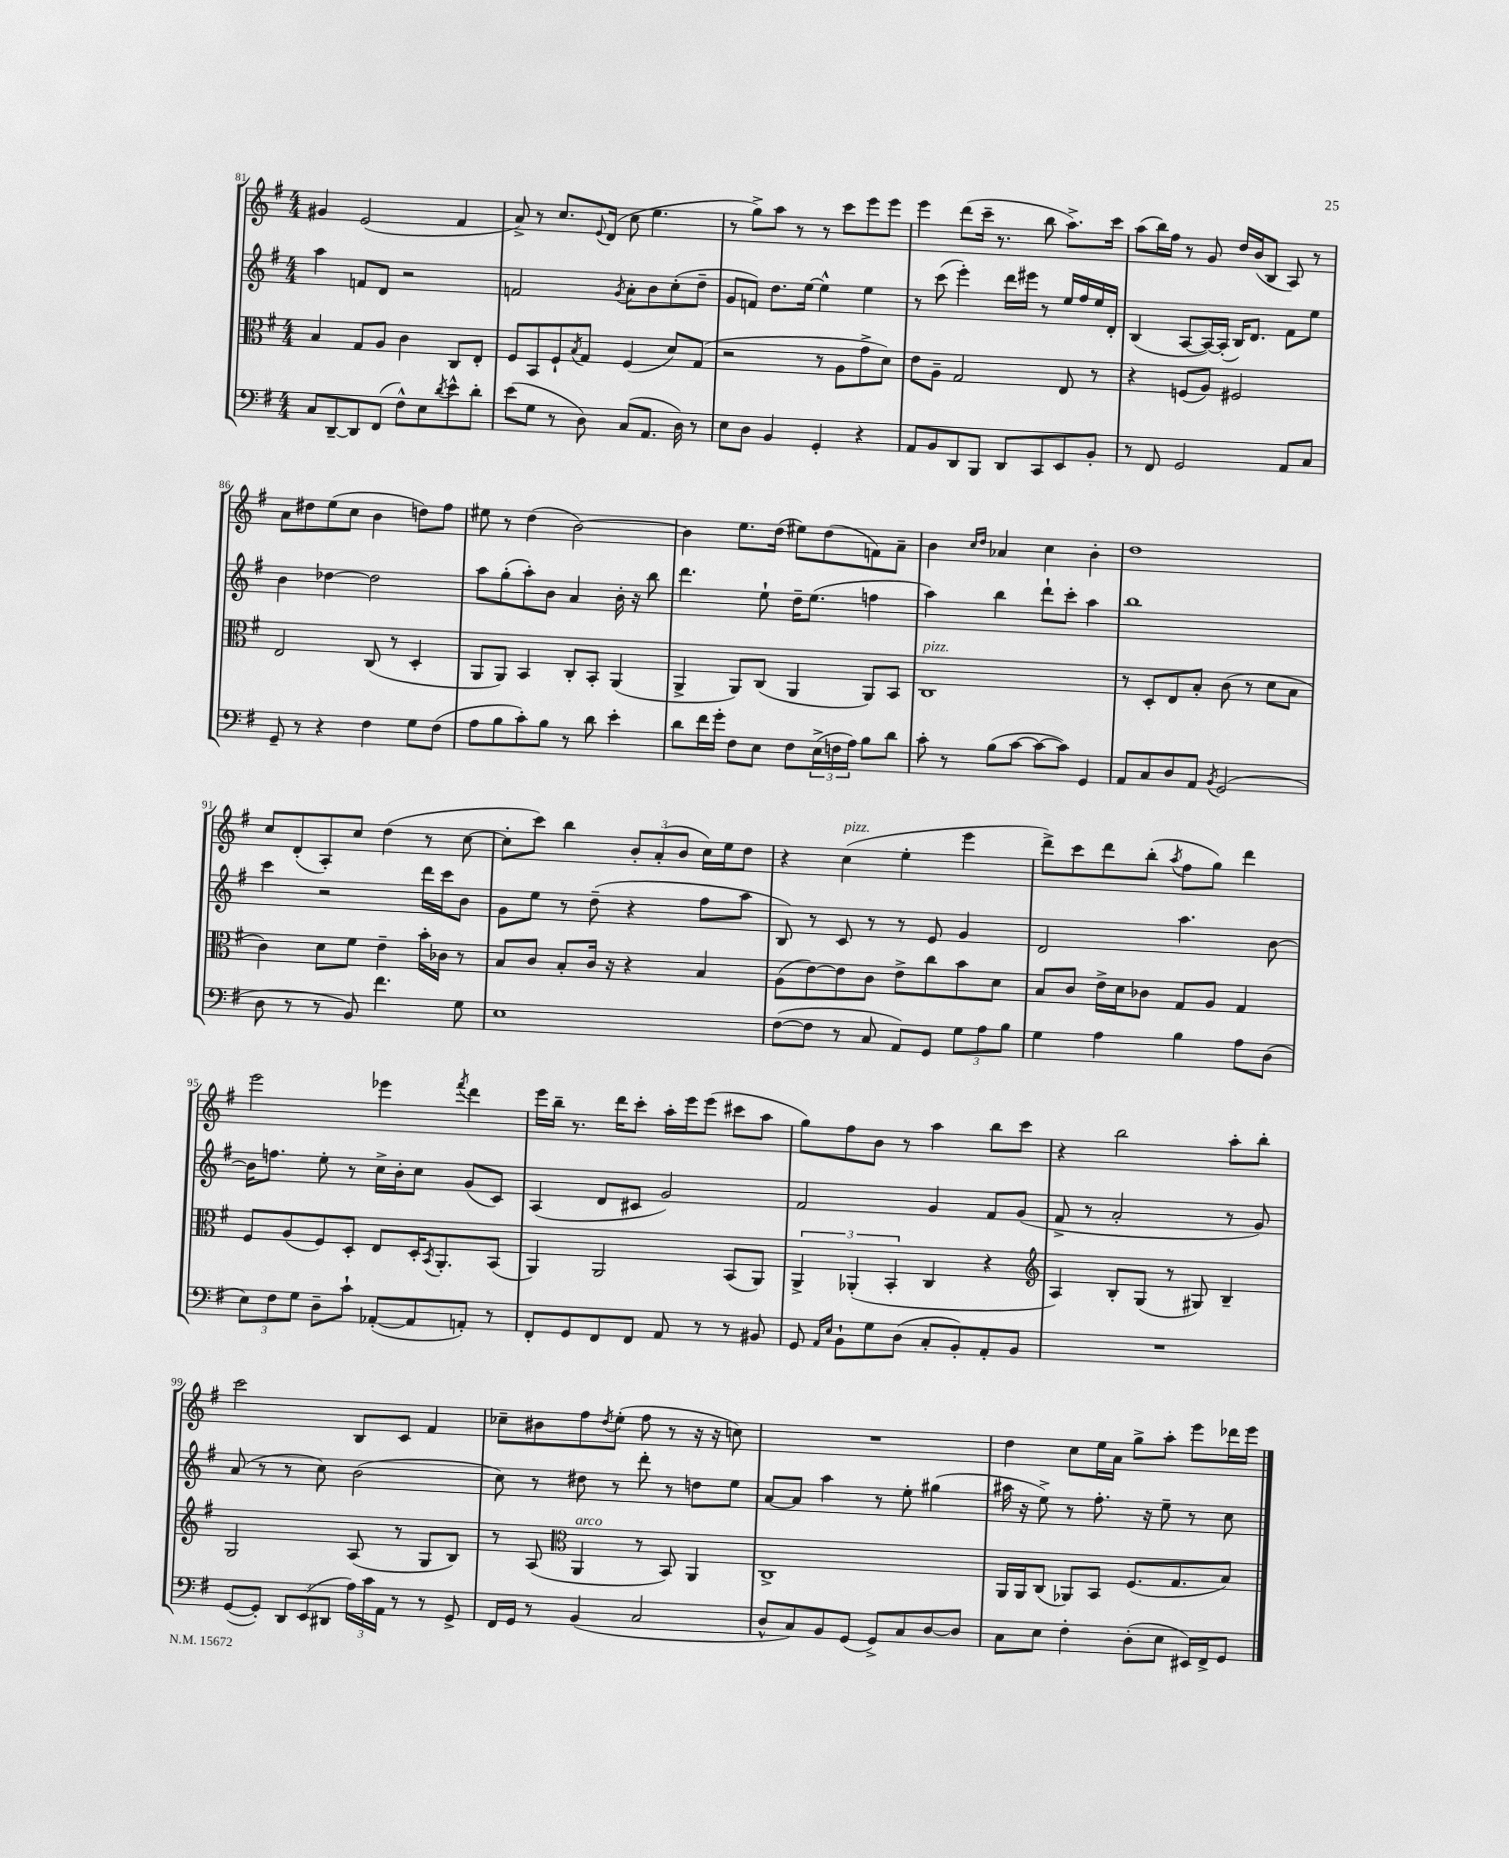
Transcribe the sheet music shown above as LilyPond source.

<<
\new StaffGroup <<
\new Staff = "s0" {
    \clef treble \key g \major \numericTimeSignature \time 4/4
    gis'4 e'2( fis'4 |
    a'8->) r8 c''8. \appoggiatura { e'8 } d'16( c''8 e''4. |
    r8 g''8->) a''8 r8 r8 c'''8 e'''8 e'''8 |
    e'''4 d'''8( c'''16-- r8. b''8 a''8.->) c'''16 |
    a''8( b''16) fis''16 r8 g'8 d''16 b'16( b8 a8) r8 |
    a'8 dis''8 e''8( c''8 b'4 d''8) fis''8 |
    eis''8 r8 d''4( b'2~) |
    b'4 e''8. d''16( eis''8) d''8( f'8) a'8-- |
    b'4 \grace { c''16 d''16 } aes'4 c''4 b'4-. |
    d''1 |
    c''8 d'8-.( a8-.) c''8 d''4( r8 c''8~ |
    c''8-. c'''8) b''4 \tuplet 3/2 { b'8-. a'8-.( b'8 } c''16) e''16 d''8 |
    r4 c''4^\markup { \italic "pizz." }( e''4-. e'''4 |
    d'''8->) c'''8 d'''8 b''8-.( \acciaccatura { a''8 } fis''8 g''8) d'''4 |
    e'''2 ees'''4 \acciaccatura { fis'''8 } d'''4 |
    e'''16 b''16-- r8. d'''16 c'''8-. a''16-. e'''16 e'''8( cis'''8 a''8 |
    g''8) fis''8 b'8 r8 a''4 b''8 c'''8 |
    r4 b''2 a''8-. b''8-. |
    c'''2 b8 c'8 fis'4 |
    ces''8-- bis'8 fis''8 \acciaccatura { d''8 } e''8-.( fis''8 r8 r16 r16 c''8) |
    R1 |
    d''4 c''8 e''16 a'16 g''8-> a''8-. e'''8 des'''16 e'''16 \bar "|." |
}
\new Staff = "s1" {
    \clef treble \key g \major \numericTimeSignature \time 4/4
    a''4 f'8 d'8 r2 |
    f'2 \acciaccatura { g'8 } a'8-. b'8 c''8-.( d''8-- |
    g'8 f'8) d''8. e''16~ e''4-^ e''4 |
    r8 c'''8( e'''4-.) d'''16 eis'''16 r8 e''16 fis''16 e''16 d'16-. |
    b4( a8~ a16~) a16-.( b16) d'8. fis'8 e''8 |
    b'4 des''4~ des''2 |
    a''8 g''8-.( a''8-.) b'8 a'4 b'16-. r16 b''8 |
    d'''4. e''8-! d''16-- e''8.( f''4 |
    a''4) b''4 d'''8-! c'''8-. a''4 |
    b''1 |
    c'''4 r2 d'''16 c'''16 b'8 |
    g'8 e''8 r8 d''8--( r4 fis''8 a''8 |
    b8) r8 c'8 r8 r8 e'8 g'4 |
    d'2 a''4. b'8~ |
    b'16 f''8. e''8-. r8 c''16-> b'16-. c''8 g'8( c'8) |
    a4( d'8 cis'8 g'2) |
    fis'2 g'4 fis'8 g'8( |
    fis'8-> r8 a'2-. r8 g'8) |
    a'8( r8 r8 c''8) b'2( |
    c''8) r8 dis''8 r8 d'''8-. r8 d''8 e''8 |
    a'8~ a'8 a''4 r8 e''8-. gis''4( |
    ais''16 r16 e''8->) r8 fis''8.-. r16 e''8-- r8 c''8 \bar "|." |
}
\new Staff = "s2" {
    \clef alto \key g \major \numericTimeSignature \time 4/4
    b4 g8 a8 c'4 c8 e8-. |
    fis8 b,8 fis8-! \acciaccatura { b8 } g8 fis4( d'8) g8( |
    r2 r8 a8 g'8-> d'8) |
    e'8 a8-- g2 e8 r8 |
    r4 f8( a8) fis2 |
    e2 c8( r8 d4-. |
    a,8 a,8) b,4 c8-. b,8-. a,4( |
    a,4-> a,8) c8( a,4 a,8) b,8 |
    c1^\markup { \italic "pizz." } |
    r8 d8-. e8 b8-. c'8( r8 d'8 b8 |
    c'4) d'8 fis'8 e'4-- b'16-. ces'16 r8 |
    b8 c'8 b8-. c'16 r16 r4 b4 |
    a8( e'8~) e'8 c'8 e'8-> c''8 b'8 d'8 |
    b8 c'8 e'16-> d'16 ces'8 g8 a8 g4 |
    fis8 a8( fis8) d8-. e8 d16-. \acciaccatura { b,8 } a,8.-. b,8( |
    a,4) a,2 b,8( a,8) |
    \tuplet 3/2 { a,4-> aes,4-.( b,4-. } c4 r4 |
    \clef treble a4) b8-. g8( r8 gis8) b4-- |
    g2 a8( r8 g8 b8) |
    r8 a8( \clef alto a,4^\markup { \italic "arco" } r8 b,8) a,4 |
    c1-> |
    a,16 a,16 c8( aes,8) b,8 fis8.( g8. b8) \bar "|." |
}
\new Staff = "s3" {
    \clef bass \key g \major \numericTimeSignature \time 4/4
    c8 d,8~-- d,8 fis,8( fis8-^) e8 \acciaccatura { d'8 } e'8-^ d'8-. |
    e'8( g8 r8 d8) c8( a,8. d16) r8 |
    e8 d8 b,4 g,4-. r4 |
    a,8 b,8 d,8 b,,8 d,8 c,8 e,8 b,8-. |
    r8 fis,8 g,2 a,8 c8 |
    g,8-- r8 r4 fis4 g8 fis8( |
    a8 b8 c'8-.) b8 r8 d'8 e'4-. |
    d'8 fis'16 g'16-. fis8 e8 fis8 \tuplet 3/2 { e16->( f16 a16) } b8 d'8 |
    c'8-. r8 b8( c'8~ c'8~ c'8) g,4 |
    a,8 c8 d8 a,8 \acciaccatura { b,8 } g,2( |
    d8 r8 r8 b,8) fis'4. g8 |
    e1 |
    fis8~( fis8 r8 c8 a,8) g,8 \tuplet 3/2 { g8 a8 b8 } |
    g4 a4 b4 a8 d8( |
    \tuplet 3/2 { e8) fis8 g8 } d8-- c'8-! aes,8~-.( aes,8 a,8-.) r8 |
    fis,8-. g,8 fis,8 fis,8 a,8 r8 r8 bis,8 |
    g,8 \grace { a,16 e16 } b,8-! g8 d8( c8-. b,8-.) a,8-. b,8 |
    R1 |
    g,8~( g,8-.) \tuplet 3/2 { d,8 e,8( dis,8 } \tuplet 3/2 { a16) c'16 a,16 } r8 r8 g,8-> |
    fis,16 g,16 r8 b,4( c2 |
    d8-^ c8) b,8 g,8( g,8->) c8 d8~ d8 |
    c8 e8 fis4-. d8-.( e8 eis,16) fis,16-> g,8 \bar "|." |
}
>>
>>
\layout { \context { \Score currentBarNumber = #81 } }
